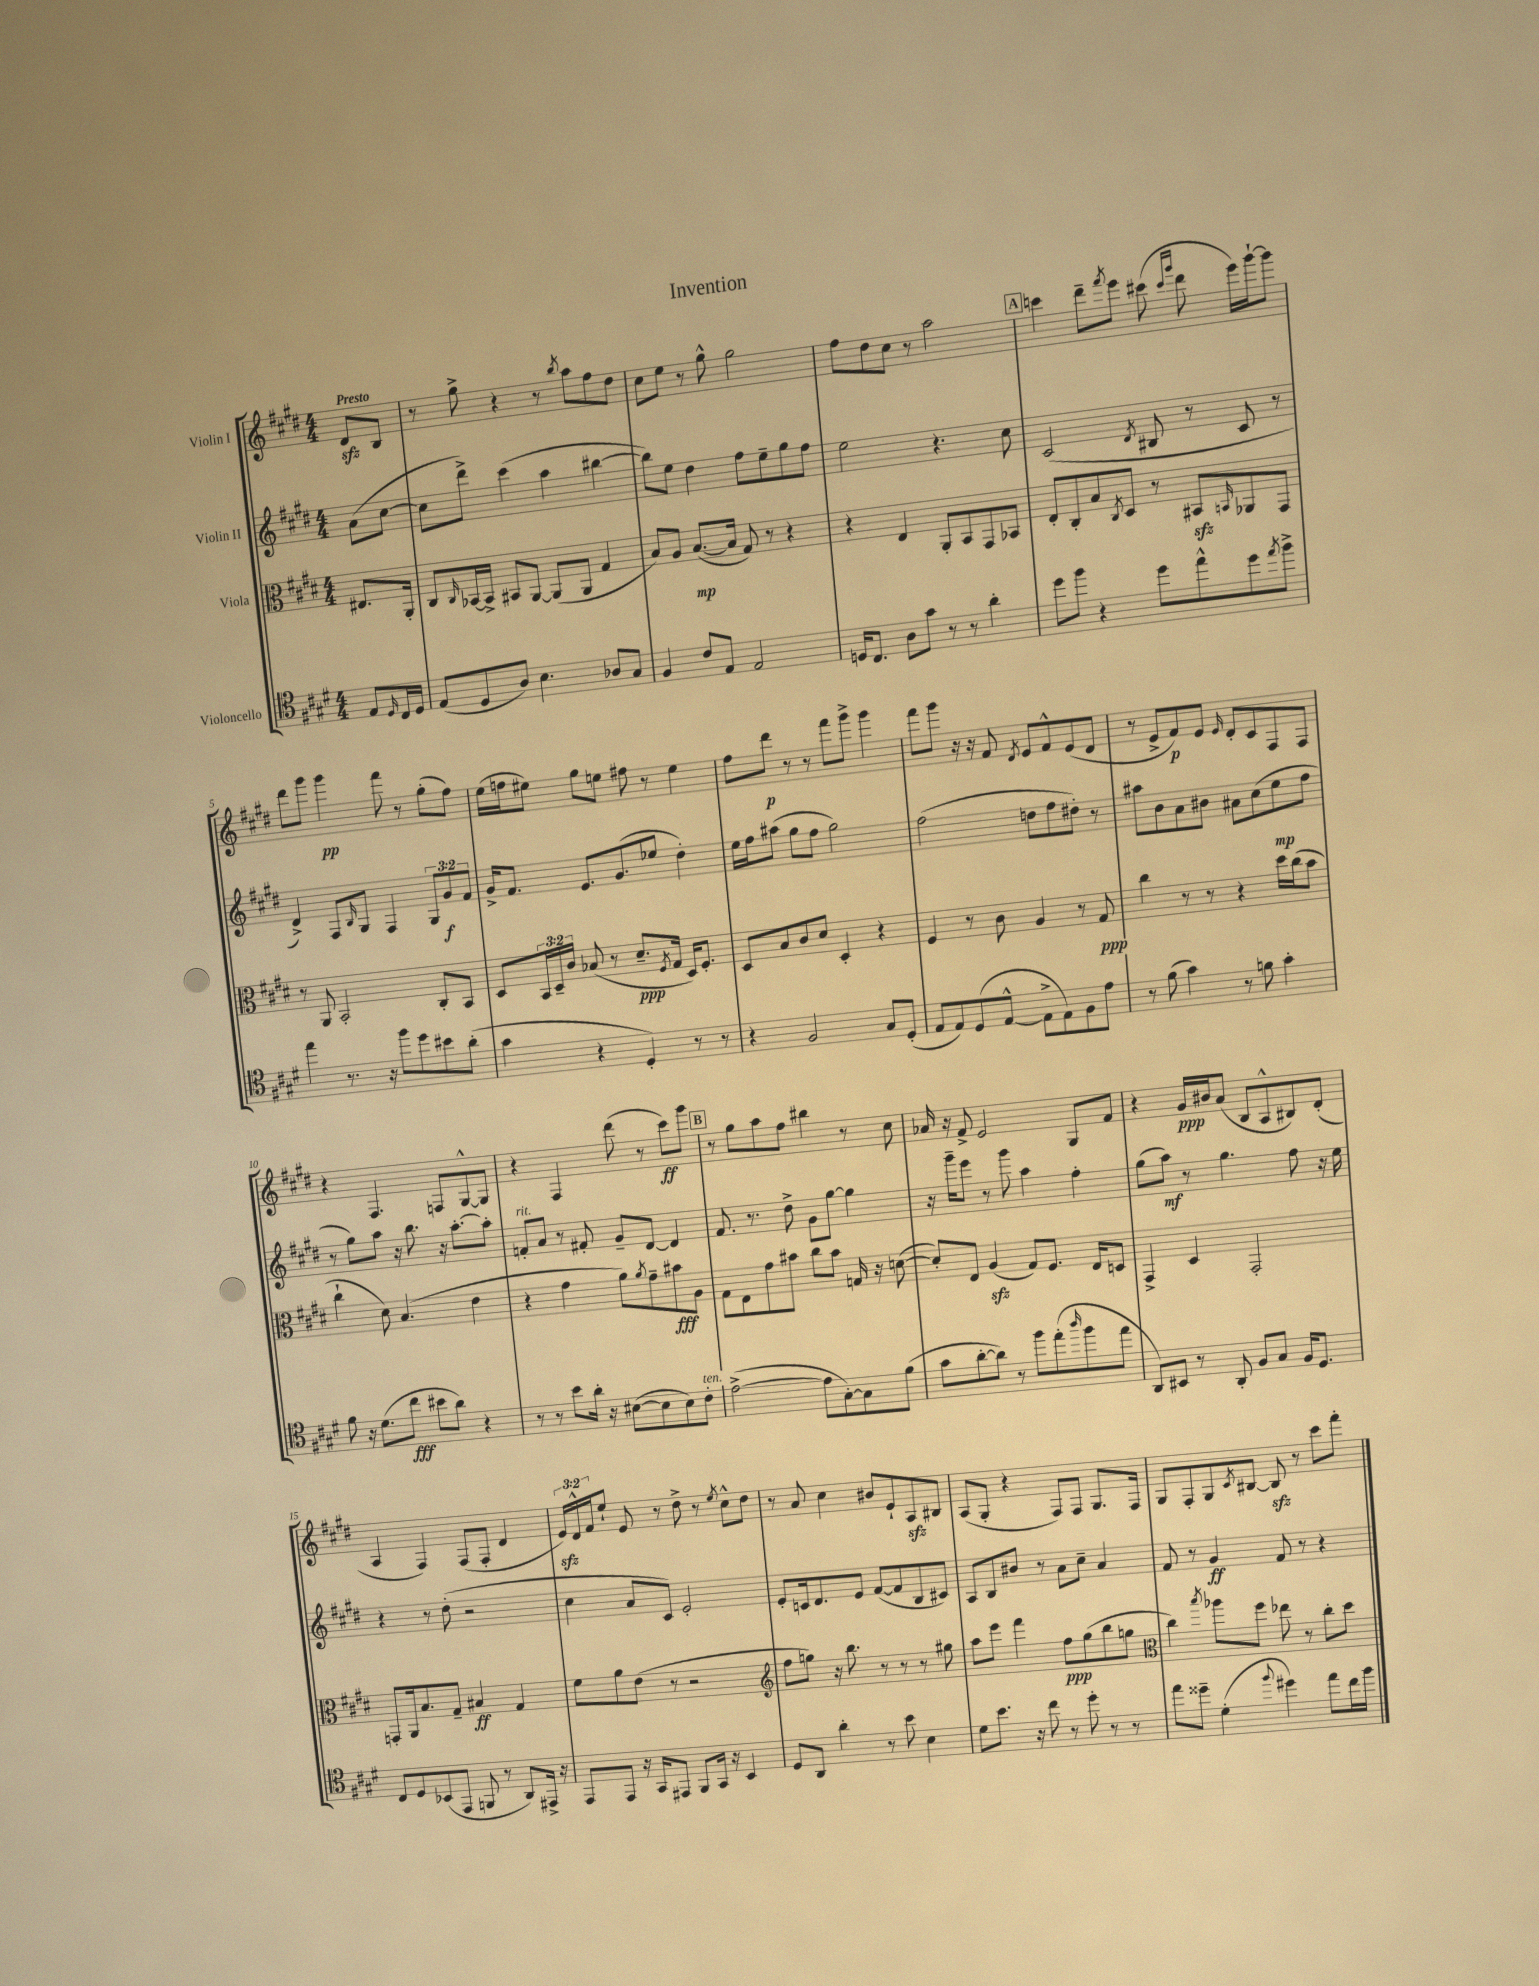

**kern	**kern	**kern	**kern
*staff4	*staff3	*staff2	*staff1
*clefC4	*clefC3	*clefG2	*clefG2
*k[f#c#g#d#]	*k[f#c#g#d#]	*k[f#c#g#d#]	*k[f#c#g#d#]
*M4/4	*M4/4	*M4/4	*M4/4
8E	8.E#	(8a	8d#
16qqD#	.	.	.
16C#	.	[8cc#	8B
16D#	16AA'	.	.
=	=	=	=
(8E	8C#	8cc#]	8r
.	16qqC#	.	.
8D#	[16BB-	8ddd#^)	8gg#^
.	16BB-^]	.	.
8A)	8BB#	(4ccc#	4r
4.B	[8AA	.	.
.	(8AA]	4aa	8r
.	.	.	8qbb
.	8AA	.	8aa
8A-	4G#	[4bb#	8ff#
8G#	.	.	8dd#
=	=	=	=
4F#	8B)	8bb#])	8cc#
.	8A	8ee	8ee
8c#	([8.B	4dd#	8r
8E	.	.	8gg#^^
.	16B]	.	.
2E	8G#)	8ff#	2gg#
.	8r	8ee~	.
.	4r	8gg#	.
.	.	8ff#	.
=	=	=	=
16D	4r	2ee	8ff#
8.C#	.	.	.
.	.	.	8dd#
8A	4E	.	8cc#
8g#	.	.	8r
8r	8AA'	4.r	2aa
8r	8BB	.	.
4a'	8GG#	.	.
.	8BB-	8cc#	.
=	=	=	=
8dd#	8E'	(2c#	4ccc
8ff#	8C#'	.	.
4r	8B	.	8ddd#~
.	8qC#	.	8qfff#
.	8D#	.	8eee
.	.	8qd#	.
8dd#	8r	8B#	(8ccc#
.	.	.	16qqccc#
.	.	.	16qqggg#
8ee^^	8BB#	8r	8ddd#
.	16qqBB	.	.
8dd#	8AA-	8c#	16eee)
.	.	.	[16ggg#`
8qee	.	.	.
8ff#^	8GG#	8r	8ggg#]
=	=	=	=
4ee	8r	4d#^)	8ddd#
.	8AA	.	8ggg#
8.r	2BB'	8F#	4ggg#
.	.	16qqB	.
.	.	8G#	.
16r	.	.	.
8ff#	.	4F#	8fff#
8dd#	.	.	8r
8b#	8C#'	12G#	(8gg#'
.	.	12g#	.
(8a'	8BB	.	8ff#)
.	.	12f#	.
=	=	=	=
4g#	8D#	16g#^	(16ee
.	.	8.f#	16ff
.	24BB	.	8ee#)
.	24D#~	.	.
.	24c#	.	.
4r	(8B-	8.e	8gg#
.	8r	.	8ee
.	.	(8.g#	.
4D#')	8.d#~	.	8ff#
.	.	8ee-	8r
.	8qF#	.	.
.	16G#	.	.
8r	16D#)	4dd#')	4ee
.	8.F#'	.	.
8r	.	.	.
=	=	=	=
4r	8D#	16ee	8ff#
.	.	16ff#	.
.	8B	(8aa#	8ddd#
2F#	8c#	8gg#	8r
.	8d#	8ff#	8r
.	4D#'	2gg#)	8fff#
.	.	.	8ggg#^
8G#	4r	.	4ggg#
(8D#'	.	.	.
=	=	=	=
8E	4F#	(2ff#	8fff#
8E)	.	.	8ggg#
(8D#	8r	.	16r
.	.	.	16r
[8E^^	8c#	.	8f#
.	.	.	8qd#
8E^]	4A	8dd	8e
8E)	.	8ff#	8f#^^
8F#	8r	8dd#')	(8e
8e	8G#	8r	8d#
=	=	=	=
8r	4cc#	8aa#	8r
(8f#	.	8b	8e^
4g#)	8r	8a	8f#)
.	8r	8b#	8e
.	.	.	16qqe
8r	4r	8a#	8d#'
8f	.	(8cc#	8c#
4g#'	16dd#	8ee	8F#
.	(16cc#	.	.
.	8b	8ff#	8F#
=	=	=	=
8f#	4cc#`	8r	4r
16r	.	8gg#)	.
(8.d#	.	.	.
.	8d#)	8aa	4.F#
8cc#	(4.B	16r	.
.	.	8.bb	.
8b#	.	.	.
8a)	.	16r	8F
.	.	[8.aa'	.
4r	4e	.	[8G#^^
.	.	8aa']	8G#]
=	=	=	=
8r	4r	8f'	4r
8r	.	8a	.
8b	4g#	8r	4F#
16a'	.	8f#'	.
16r	.	.	.
([8B#	8a)	8g#~	(8ddd#
.	8qa	.	.
8B#]	8g#~	[8d#	8r
8B#)	8b#	4d#]	8ccc#)
8c#'	8A	.	8ggg#
=	=	=	=
([2e^	8G#	8.f#	8r
.	8E	.	8gg#
.	.	8.r	.
.	8g#	.	8aa
.	8b#	8dd#^	8ff#
8e]	8cc#	8g#	4bb#
[8G#')	8b#	[8gg#	.
8G#]	16G	4gg#]	8r
.	16r	.	.
(8f#	([8d	.	8cc#
=	=	=	=
8g#	8d'])	16r	16a-
.	.	16ggg#~	16r
[8a'	8E	8eee	8f#^
8a])	(4A	8r	2e
8r	.	8ggg#	.
8ff#	8G#)	4aa	.
(8ee'	8.F#	.	.
16qqaa	.	.	.
8ff#	.	4ff#'	8G#
.	16E	.	.
8ee	8D	.	8f#
=	=	=	=
8AA)	4GG#^	(8gg#	4r
8BB#	.	8aa)	.
8r	4D#	8r	16g#
.	.	.	16b#
8AA'	.	4.gg#	(8a
8F#	2GG#'	.	8B
8G#	.	.	8A^^
16F#	.	8ff#	8B#)
8.D#	.	.	.
.	.	16r	(8d#'
.	.	16ee	.
=	=	=	=
8C#	8GG'	4r	4A
8D#	16AA	.	.
.	8.B	.	.
(8BB-	.	8r	4F#)
8EE	8G#~	(8dd#'	.
8FF	4B#	2r	(8F#
8r	.	.	8F#'
8AA)	4G#	.	4d#
16EE#^	.	.	.
16r	.	.	.
=	=	=	=
8EE	8f#	4cc#	24e)
.	.	.	24d#^^
.	.	.	24f#
8EE	8a	.	8ee`
16r	(8e	8a	8e
16GG#	.	.	.
8EE#	8r	8c#)	8r
8FF#	2r	2e'	8dd#^
16GG#	.	.	8r
16r	.	.	.
.	.	.	8qee
4BB	.	.	8cc#^^
.	.	.	8dd#
=	=	=	=
*	*clefG2	*	*
8D#	8ff#	8e'	8r
8AA	8gg)	16c	8a
.	.	8.d#	.
4a'	16r	.	4cc#
.	8.bb	.	.
.	.	8e	.
8r	8r	([8f#	8b#
8b	8r	8f#]	8e`
4B	8r	8B	8A
.	8gg#	8c#)	8B#
=	=	=	=
8d#	8aa	8A	(8A
8.b	8eee	8B	8G#'
.	4fff#	8b#	4r
16r	.	.	.
8cc#	.	8r	.
8r	8ff#	8a	8F#)
8dd#'	(8gg#	8cc#~	8F#
8r	8bb	4a	8.G#
8r	8gg	.	.
.	.	.	16F#
=	=	=	=
*	*clefC3	*	*
8ee	4cc#)	8f#	8G#
8dd##~	.	8r	8F#'
.	8qbb	.	.
(4d#'	8aa-	4g#	8G#
.	.	.	8qc#
.	8ff#	.	[8B#
8qqff#	.	.	.
4dd#)	8ee-	8f#	8B#]
.	8r	8r	8r
8ee	8cc#'	4r	8ccc#
16cc#	8dd#	.	8fff#'
16ff#	.	.	.
==	==	==	==
*-	*-	*-	*-
